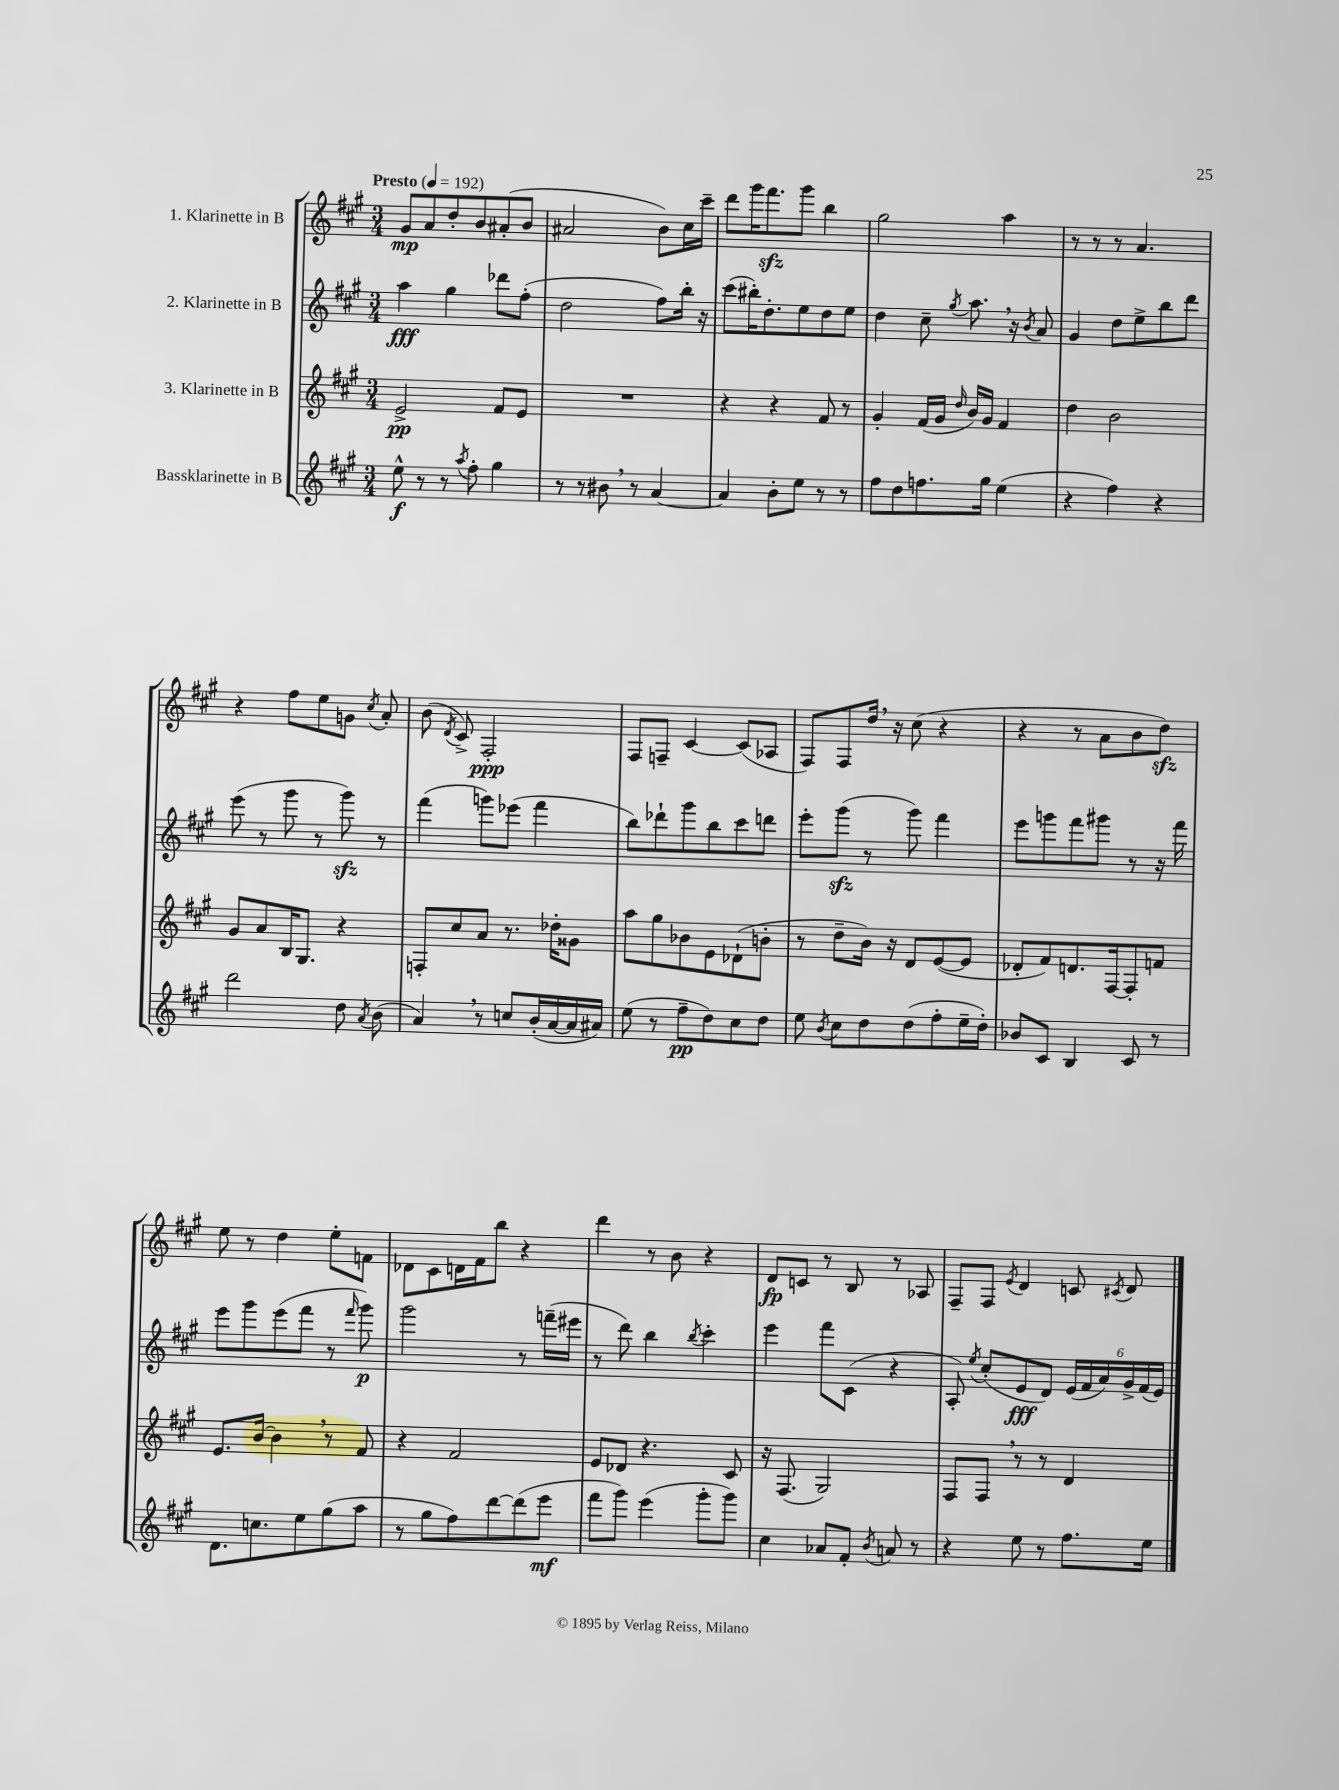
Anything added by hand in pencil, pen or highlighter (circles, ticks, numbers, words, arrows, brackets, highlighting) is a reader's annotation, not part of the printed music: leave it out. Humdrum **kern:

**kern	**kern	**kern	**kern
*staff4	*staff3	*staff2	*staff1
*clefG2	*clefG2	*clefG2	*clefG2
*k[f#c#g#]	*k[f#c#g#]	*k[f#c#g#]	*k[f#c#g#]
*M3/4	*M3/4	*M3/4	*M3/4
*MM192	*MM192	*MM192	*MM192
8ee^^	2e^	4aa	8g#
8r	.	.	8a
8r	.	4gg#	8dd'
8qaa	.	.	.
8ff#'	.	.	8b
4gg#	8f#	8ddd-	(8a#'
.	8e	(8ff#'	8b
=	=	=	=
8r	2.r	2dd	2a#
8r	.	.	.
8b#	.	.	.
8r	.	.	.
[4a	.	8ff#)	8b)
.	.	16bb'	16cc#
.	.	16r	16ccc#~
=	=	=	=
4a]	4r	(8ccc#	8ddd
.	.	16bb#')	16ggg#
.	.	8.dd'	8.fff#
8b'	4r	.	.
8ee	.	8ee	8ggg#
8r	8f#	8dd	4bb
8r	8r	8ee	.
=	=	=	=
8ff#	4g#'	4dd	2gg#
8dd	.	.	.
8.ff	(16f#	8cc#~	.
.	16g#	.	.
.	16qqdd	8qgg#	.
.	16b)	8.aa	.
16gg#	16g#	.	.
(4ee	4f#	.	4aa
.	.	16r	.
.	.	8qb	.
.	.	8a	.
=	=	=	=
4r	4dd	4g#	8r
.	.	.	8r
4ff#)	2b	8dd	8r
.	.	8ee^	4.a
4r	.	8bb	.
.	.	8ddd	.
=	=	=	=
2ddd	8g#	(8eee	4r
.	8a	8r	.
.	16B	8ggg#	8ff#
.	8.G#	.	.
.	.	8r	8ee
8dd	4r	8ggg#)	8g
8qa	.	.	8qcc#
(8b	.	8r	8a'
=	=	=	=
4a)	8F'	(4fff#	(8b
.	.	.	8qd
.	8cc#	.	8c#^)
8r	8a	8ggg)	2F#'
8cc	8.r	(8eee-	.
(16b'	.	4fff#	.
[16a	16dd-'	.	.
16a]	8g##	.	.
16a#)	.	.	.
=	=	=	=
(8ee	8aa	8bb)	8F#
8r	8gg#	8ddd-`	8F~
8ff#~	8b-	8ggg#	[4c#
8dd)	8e	8bb	.
8cc#	(8d-`	8ccc#	(8c#]
8dd	8b'	8ddd	8A-
=	=	=	=
8ee	8r	8eee'	8F#)
8qb	.	.	.
8cc#	8dd~	(8ggg#	8F#
8dd	16b)	8r	16dd
.	16r	.	16r
(8dd	8d	8ggg#)	(8cc#
8ff#'	([8e	4fff#	4r
16ee~	8e]	.	.
16dd')	.	.	.
=	=	=	=
8b-	8d-'	8eee	4r
8c#	8f#)	8ggg	.
4B	8.d	8fff#	8r
.	.	8ggg#	8a
.	[16F#	.	.
8c#	8F#']	8r	8b
8r	8f	16r	8dd)
.	.	16fff#	.
=	=	=	=
8.d	8.e	8eee	8ee
.	.	8ggg#	8r
8.cc	[16b	.	.
.	4b]	(8eee	4dd
8ee	.	8fff#	.
(8gg#	8r	8r	8ee'
.	.	16qqfff#	.
8aa	8f#	8ggg#)	8f
=	=	=	=
8r	4r	2ggg#	8d-
8gg#	.	.	8c#
8ff#)	2f#	.	16d
.	.	.	16f#
[8ddd	.	.	8bb
(8ddd]	.	8r	4r
8eee	.	(16fff~	.
.	.	16eee#	.
=	=	=	=
8fff#	8e	8r	4ddd
8ggg#)	8d-	8ddd)	.
(4eee	4.r	4bb	8r
.	.	.	8b
.	.	8qbb	.
8ggg#'	.	4ccc#'	4r
8ggg#)	8c#	.	.
=	=	=	=
4cc#	16r	4eee	8d
.	(8.F#	.	.
.	.	.	8c
8a-	2G#)	8fff#	8r
8f#'	.	(8c#	8B
8qb	.	.	.
8a	.	4r	8r
8r	.	.	8A-
=	=	=	=
4r	8F#	8A')	8F#~
.	.	8qee	.
.	8F#	(8cc#'	8F#
.	.	.	8qe
8ee	8r	8e	4d
8r	8r	8d)	.
8.ff#	4d	(24e	8c
.	.	24f#	.
.	.	24a)	.
.	.	.	8qc#
.	.	24g#^	8d
.	.	(24f#	.
16ee	.	.	.
.	.	24e)	.
==	==	==	==
*-	*-	*-	*-
